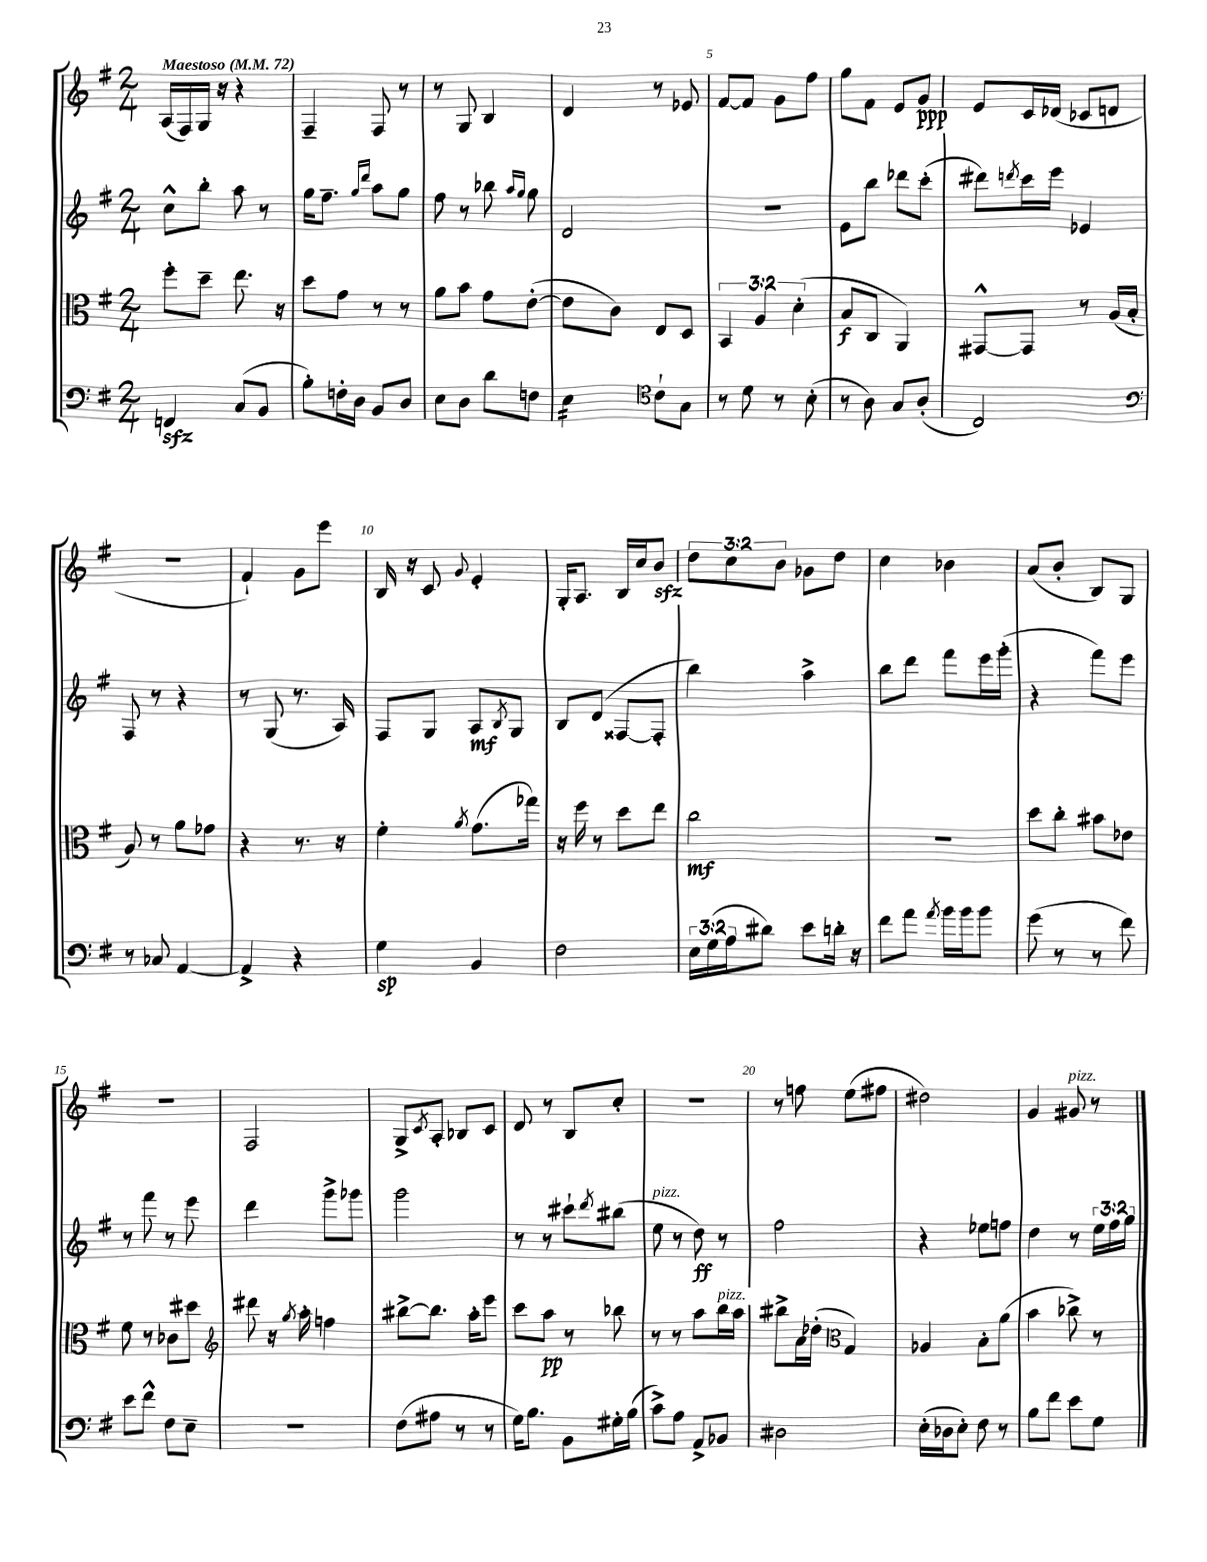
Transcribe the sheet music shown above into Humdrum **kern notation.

**kern	**kern	**kern	**kern
*staff4	*staff3	*staff2	*staff1
*clefF4	*clefC3	*clefG2	*clefG2
*k[f#]	*k[f#]	*k[f#]	*k[f#]
*M2/4	*M2/4	*M2/4	*M2/4
*MM72	*MM72	*MM72	*MM72
4FF/	8ff#'\L	8cc^^\L	(16A/LL
.	.	.	16F#/)
.	8dd~\J	8bb'\J	16G/JJ
.	.	.	16r
(8C/L	8.ee\	8aa\	4r
8BB/J	.	8r	.
.	16r	.	.
=	=	=	=
8B'\L)	8dd\L	16gg\LK	4F#~/
.	.	8.ff#~\J	.
16F'\L	8g\J	.	.
16D\JJ	.	.	.
.	.	16qqgg/LL	.
.	.	16qqddd/JJ	.
8BB/L	8r	8aa\L	8F#/
8D/J	8r	8gg\J	8r
=	=	=	=
8E\L	8a\L	8ff#\	8r
8D\J	8b\J	8r	8G/
8d\L	8g\L	8bb-\	4B/
.	.	16qqaa/LL	.
.	.	16qqgg/JJ	.
8F\J	([8e'\J	8gg\	.
=	=	=	=
4E\	8e\]L	2d/	4d/
.	8c\J)	.	.
*clefC4	*	*	*
8c`\L	8E/L	.	8r
8G\J	8D/J	.	8e-/
=	=	=	=
8r	6BB/	2r	[8f#/L
8d\	.	.	8f#/]J
.	6A/	.	.
8r	.	.	8g\L
.	(6d'\	.	.
(8B'\	.	.	8ff#\J
=	=	=	=
8r	8B/L	8e\L	8gg\L
8A\)	8C/J	8bb\J	8f#\J
8G/L	4AA/)	8ddd-\L	8e/L
(8A'/J	.	(8ccc'\J	8g/J
=	=	=	=
2C/)	[8GG#^^/L	8ddd#\L)	8e/L
.	.	8qddd/	.
.	8GG#/]J	16ccc\L	16c/L
.	.	16eee\JJ	(16d-/JJ
.	8r	4e-/	8c-/L
.	(16A/LL	.	8d/J
.	16B'/JJ	.	.
=	=	=	=
*clefF4	*	*	*
8r	8A/)	8F#/	2r
8C-/	8r	8r	.
[4AA/	8a\L	4r	.
.	8g-\J	.	.
=	=	=	=
4AA^/]	4r	8r	4f#`/)
.	.	(8G/	.
4r	8.r	8.r	8g\L
.	.	.	8eee\J
.	16r	16A/)	.
=	=	=	=
4G\	4f#'\	8F#/L	16B/
.	.	.	16r
.	.	8G/J	8c/
.	8qa/	.	8qqg/
4BB/	(8.g\L	8A/L	4e'/
.	.	8qB/	.
.	.	8G/J	.
.	16gg-\Jk)	.	.
=	=	=	=
2F#\	16r	8B/L	16G'/LK
.	16ff#\	.	8.A/J
.	8r	(8d/J	.
.	8dd\L	[8F##/L	16B/LL
.	.	.	16cc/J
.	8ee\J	8F##'/]J	8b/J
=	=	=	=
24E\LL	2cc\	4bb\)	12dd\L
(24G\	.	.	.
24A\J	.	.	12cc\
8d#\J)	.	.	.
.	.	.	12b\J
8e\L	.	4aa^\	8g-\L
16d'\Jk	.	.	8dd\J
16r	.	.	.
=	=	=	=
8f#\L	2r	8bb\L	4cc\
8a\J	.	8ddd\J	.
8qa/	.	.	.
16b\LL	.	8fff#\L	4b-\
16b\J	.	.	.
8b\J	.	16eee\L	.
.	.	(16ggg'\JJ	.
=	=	=	=
(8g\	8dd\L	4r	(8a/L
8r	8cc'\J	.	8b'/J
8r	8b#\L	8fff#\L)	8B/L)
8f#\)	8e-\J	8eee\J	8G/J
=	=	=	=
8e\L	8f#\	8r	2r
8f#^^\J	8r	8fff#\	.
8F#\L	8c-\L	8r	.
8E~\J	8dd#\J	8eee\	.
=	=	=	=
*	*clefG2	*	*
2r	8ddd#\	4ddd\	2F#/
.	16r	.	.
.	8qgg/	.	.
.	16aa'\	.	.
.	4ff\	8ggg^\L	.
.	.	8ggg-\J	.
=	=	=	=
(8F#\L	[8bb#^\L	2ggg\	8G^/L
.	.	.	8qc/
8A#\J	8.bb#\]J	.	8A'/J
8r	.	.	8B-/L
.	16aa'\LK	.	.
8r	8eee\J	.	8c/J
=	=	=	=
16G\LK)	8ccc\L	8r	8d/
8.B\J	.	.	.
.	8aa\J	8r	8r
8BB\L	8r	8ccc#`\L	8B/L
.	.	8qddd/	.
16G#'\L	8bb-\	(8bb#\J	8cc'/J
(16B\JJ	.	.	.
=	=	=	=
8c^\L)	8r	8ee\	2r
8A\J	8r	8r	.
8AA^/L	8aa\L	8dd\)	.
8BB-/J	16bb\L	8r	.
.	16aa\JJ	.	.
=	=	=	=
2D#\	8bb#^\L	2ff#\	8r
.	16a\L	.	8ff\
.	(16dd-'\JJ	.	.
*	*clefC3	*	*
.	4G/)	.	(8ee\L
.	.	.	8ff#\J
=	=	=	=
(16E'\LL	4A-/	4r	2dd#\)
16D-\J	.	.	.
8E'\J)	.	.	.
8F#\	8B'\L	8ee-\L	.
8r	(8a\J	8ff\J	.
=	=	=	=
8B\L	4b\	4dd\	4g/
8f#\J	.	.	.
8e\L	8cc-^\)	8r	8g#/
8G\J	8r	24ee\LL	8r
.	.	24ff#\	.
.	.	24gg\JJ	.
==	==	==	==
*-	*-	*-	*-
